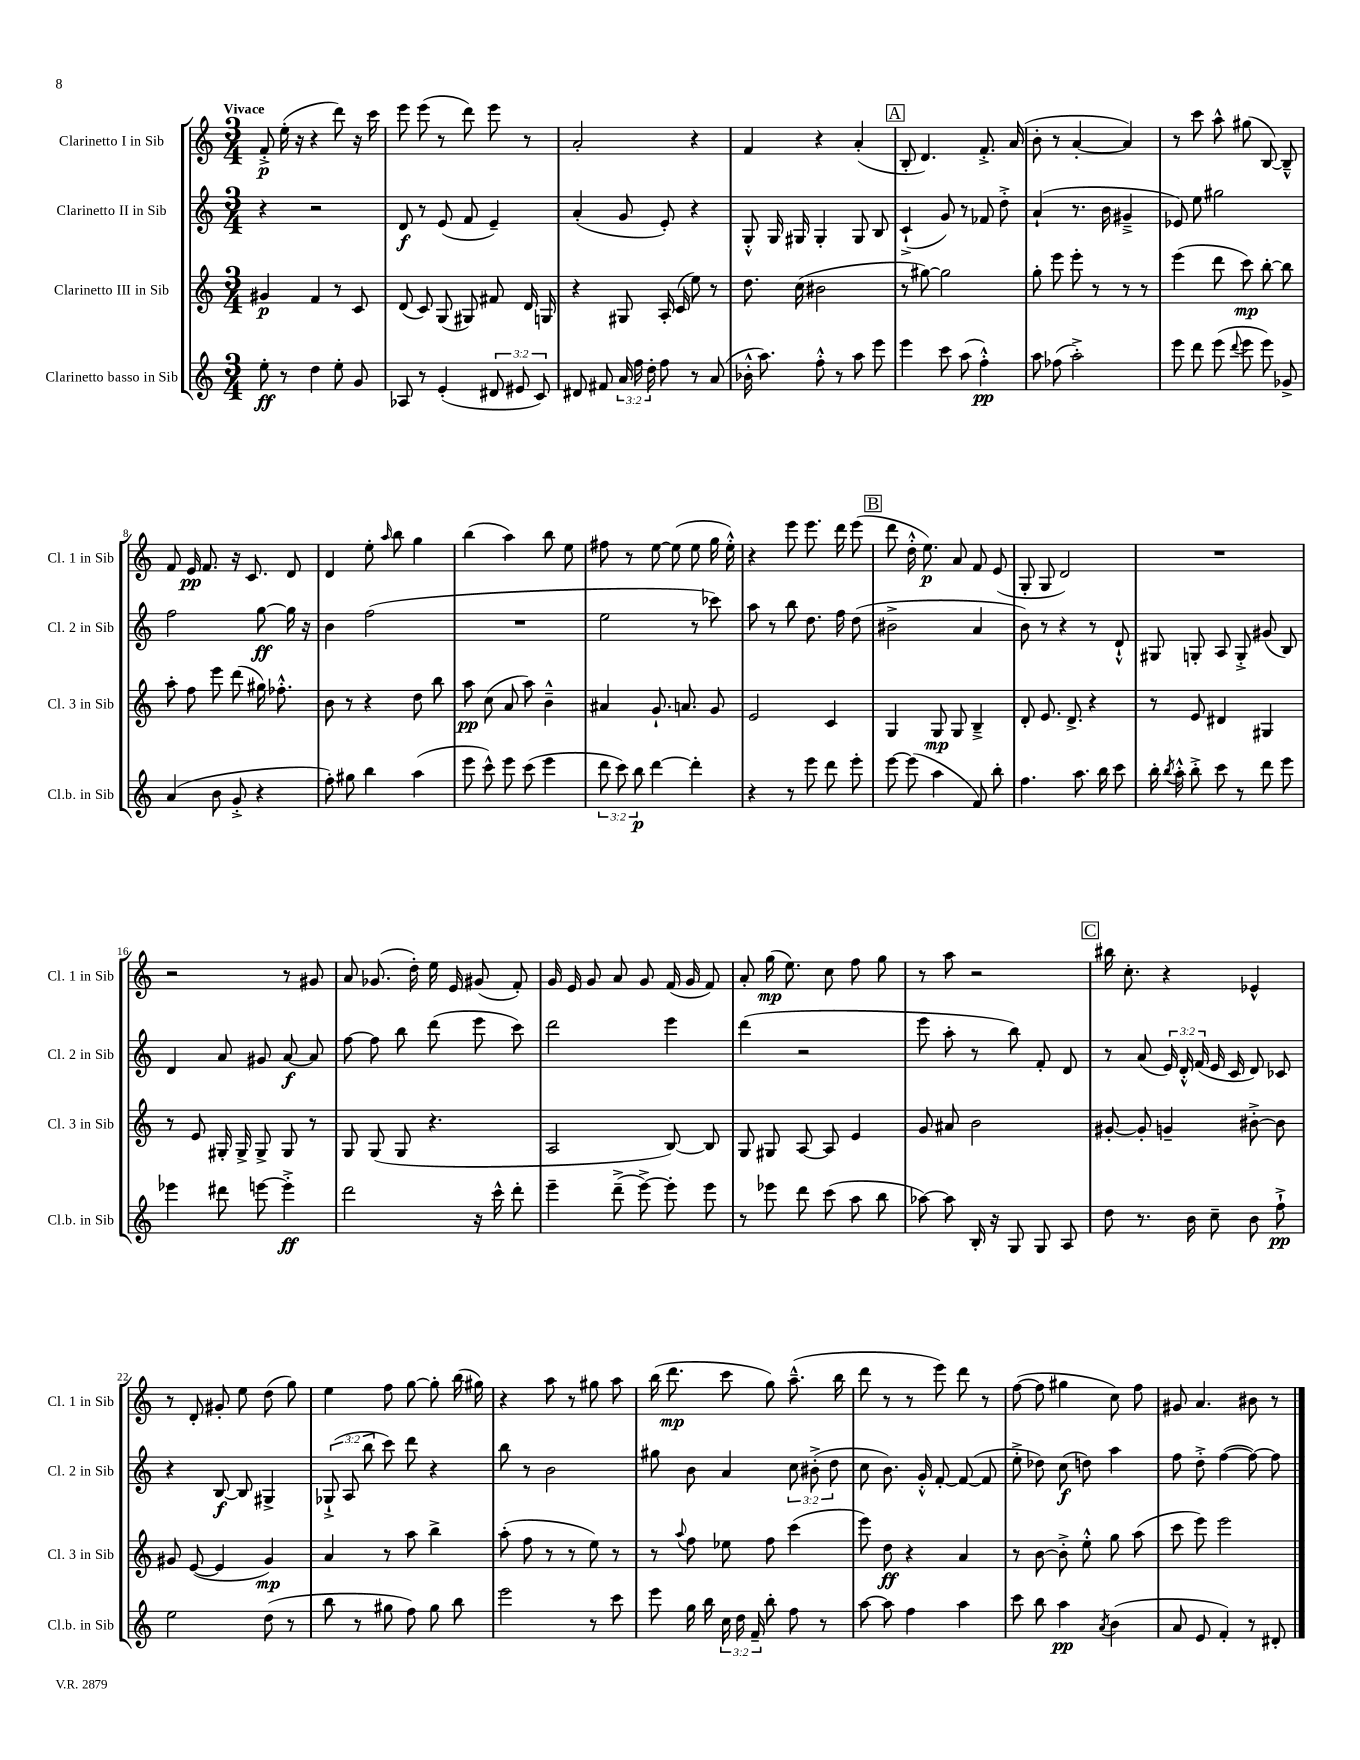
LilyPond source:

<<
\new StaffGroup <<
\new Staff = "s0" \with { instrumentName = "Clarinetto I in Sib" shortInstrumentName = "Cl. 1 in Sib" } {
    \clef treble \key c \major \numericTimeSignature \time 3/4 \tempo "Vivace"
    \autoBeamOff f'8-.->\p e''16-.( r16 r4 d'''8) r16 c'''16 |
    e'''8 e'''8( r8 d'''8) e'''8 r8 |
    a'2-. r4 |
    f'4 r4 a'4-.( |
    \mark \markup { \box "A" } b8-. d'4.) f'8.-.-> a'16( |
    b'8-. r8 a'4~-. a'4) |
    r8 c'''8 a''8-^ gis''8( b8~) b8---^ |
    f'8 e'16\pp f'8. r16 c'8. d'8 |
    d'4 e''8-. \grace { a''16 } b''8 g''4 |
    b''4( a''4) b''8 e''8 |
    fis''8 r8 e''8~ e''8( e''8 g''16 e''16-.-^) |
    r4 e'''8 e'''8. d'''16 e'''8( |
    \mark \markup { \box "B" } d'''8 d''16-.-^ e''8.\p) a'8 f'8 e'8( |
    g8-. g8 d'2) |
    R2. |
    r2 r8 gis'8 |
    a'8 ges'8.( d''16-.) e''16 e'16 gis'8( f'8-.) |
    g'16 e'16 g'8 a'8 g'8 f'16( g'16 f'8) |
    a'8-. g''16\mp( e''8.) c''8 f''8 g''8 |
    r8 a''8 r2 |
    \mark \markup { \box "C" } bis''16 c''8.-. r4 ees'4-^ |
    r8 d'8-. gis'8-. e''8 d''8( g''8) |
    e''4 f''8 g''8~ g''8-. b''16( gis''16) |
    r4 a''8 r8 gis''8 a''8 |
    b''16( d'''8.\mp c'''8 g''8) a''8.---^( b''16 |
    d'''8 r8 r8 e'''8) d'''8 r8 |
    f''8~( f''8 gis''4 c''8) f''8 |
    gis'8 a'4. bis'8 r8 \bar "|." |
}
\new Staff = "s1" \with { instrumentName = "Clarinetto II in Sib" shortInstrumentName = "Cl. 2 in Sib" } {
    \clef treble \key c \major \numericTimeSignature \time 3/4 \override Staff.TupletNumber.text = #tuplet-number::calc-fraction-text
    \autoBeamOff r4 r2 |
    d'8\f r8 e'8( f'8 e'4--) |
    a'4-.( g'8 e'8-.) r4 |
    g8-.-^ g16 gis16 gis4-. gis8 b8 |
    \mark \markup { \box "A" } c'4-!->( g'8) r8 fes'8 d''8-.-> |
    a'4-!( r8. b'16 gis'4---> |
    ees'8) e''8 gis''2 |
    f''2 g''8~\ff g''16 r16 |
    b'4 f''2( |
    R2. |
    e''2 r8 ces'''8) |
    a''8 r8 b''8 d''8. f''16 d''8( |
    \mark \markup { \box "B" } bis'2-> a'4 |
    b'8) r8 r4 r8 d'8-!-^ |
    gis8 g8-. a8 g8-.-> gis'8( b8) |
    d'4 a'8 gis'8 a'8~\f a'8 |
    f''8~ f''8 b''8 d'''8( e'''8 c'''8) |
    d'''2 e'''4 |
    d'''4( r2 |
    e'''8 a''8-. r8 b''8) f'8-. d'8 |
    \mark \markup { \box "C" } r8 a'8( \tuplet 3/2 { e'16) d'16-.-^ f'16( } e'16 c'16 d'8) ces'8 |
    r4 b8~\f b8 gis4-> |
    \tuplet 3/2 { ges8-!->( a8 b''8 } c'''8) d'''8 r4 |
    b''8 r8 b'2 |
    gis''8 b'8 a'4 \tuplet 3/2 { c''8 bis'8-.->( d''8 } |
    c''8 b'8.) g'16-.-^ f'8~-. f'8~( f'8 |
    e''8-.-> des''8) c''8\f( d''8) a''4 |
    f''8 d''8-.-> f''4~( f''8~) f''8 \bar "|." |
}
\new Staff = "s2" \with { instrumentName = "Clarinetto III in Sib" shortInstrumentName = "Cl. 3 in Sib" } {
    \clef treble \key c \major \numericTimeSignature \time 3/4
    \autoBeamOff gis'4\p f'4 r8 c'8 |
    d'8( c'8) g8( gis8) fis'8 d'16 g16 |
    r4 gis8 a16-. c'16( e''8) r8 |
    d''8. c''16( bis'2 |
    \mark \markup { \box "A" } r8 gis''8~) gis''2 |
    g''8-. e'''8 e'''8-. r8 r8 r8 |
    e'''4( d'''8 c'''8\mp) b''8~-. b''8 |
    a''8-. f''8 e'''8 d'''8( gis''16) fes''8.-.-^ |
    b'8 r8 r4 d''8 b''8 |
    a''8\pp c''8( a'8 a''8) b'4---^ |
    ais'4 g'8.-! a'8. g'8 |
    e'2 c'4 |
    \mark \markup { \box "B" } g4 g8\mp g8 b4---> |
    d'8-. e'8. d'8.-> r4 |
    r8 e'8 dis'4 gis4 |
    r8 e'8 gis16-. gis16-> gis8-> gis8 r8 |
    g8 g8( g8 r4. |
    a2 b8~) b8 |
    g8 gis8 a8~ a8 e'4 |
    g'8 ais'8 b'2 |
    \mark \markup { \box "C" } gis'8~-. gis'8-. g'4-- bis'8~-.-> bis'8 |
    gis'8 e'8~( e'4 gis'4\mp) |
    a'4 r8 a''8 b''4-> |
    a''8-.( f''8 r8 r8 e''8) r8 |
    r8 \appoggiatura { a''8 } f''8 ees''8 f''8 c'''4( |
    e'''8) d''8\ff r4 a'4 |
    r8 b'8~ b'8-.-> e''8-.-^ g''8 a''8( |
    c'''8 e'''8) e'''2 \bar "|." |
}
\new Staff = "s3" \with { instrumentName = "Clarinetto basso in Sib" shortInstrumentName = "Cl.b. in Sib" } {
    \clef treble \key c \major \numericTimeSignature \time 3/4 \override Staff.TupletNumber.text = #tuplet-number::calc-fraction-text
    \autoBeamOff e''8-.\ff r8 d''4 e''8-. g'8 |
    aes8 r8 e'4-.( \tuplet 3/2 { dis'8 eis'8 c'8) } |
    dis'8 fis'8 \tuplet 3/2 { a'16 f''16 d''16-. } f''8 r8 a'8( |
    bes'16-.-^ a''8.) f''8-.-^ r8 a''8 e'''8 |
    \mark \markup { \box "A" } e'''4 c'''8 a''8( f''4-.-^\pp) |
    a''8 fes''8( a''2-.->) |
    e'''8 d'''8 e'''8( \appoggiatura { d'''8 } e'''8 e'''8) ges'8-> |
    a'4( b'8 g'8-.-> r4 |
    f''8-.) gis''8 b''4 a''4( |
    e'''8 c'''8-^) e'''8 c'''8( e'''4 |
    \tuplet 3/2 { d'''8 c'''8) b''8\p } d'''4~ d'''4-. |
    r4 r8 e'''8 d'''8 e'''8-. |
    \mark \markup { \box "B" } e'''8~ e'''8( a''4 f'8) b''8-. |
    f''4. a''8. b''16 c'''8 |
    b''16-. \acciaccatura { b''8 } a''16-.-^ b''8-.-> c'''8 r8 d'''8 e'''8 |
    ees'''4 dis'''8 e'''8~ e'''4-.->\ff |
    d'''2 r16 c'''16-^ d'''8-. |
    e'''4-- d'''8--->( e'''8~->) e'''8-. e'''8 |
    r8 ees'''8 d'''8 c'''8( a''8 b''8 |
    aes''8~) aes''8 b16-. r16 g8 g8 a8 |
    \mark \markup { \box "C" } d''8 r8. b'16 c''8-- b'8 f''8-!->\pp |
    e''2 d''8( r8 |
    b''8 r8 gis''8 f''8) gis''8 b''8 |
    e'''2 r8 c'''8 |
    e'''8 g''16 b''16 \tuplet 3/2 { c''16 d''16 f'16-- } b''8-. f''8 r8 |
    a''8~ a''8 f''4 a''4 |
    c'''8 b''8 a''4\pp \acciaccatura { a'8 } b'4( |
    a'8 e'8 f'4-.) r8 dis'8-. \bar "|." |
}
>>
>>
